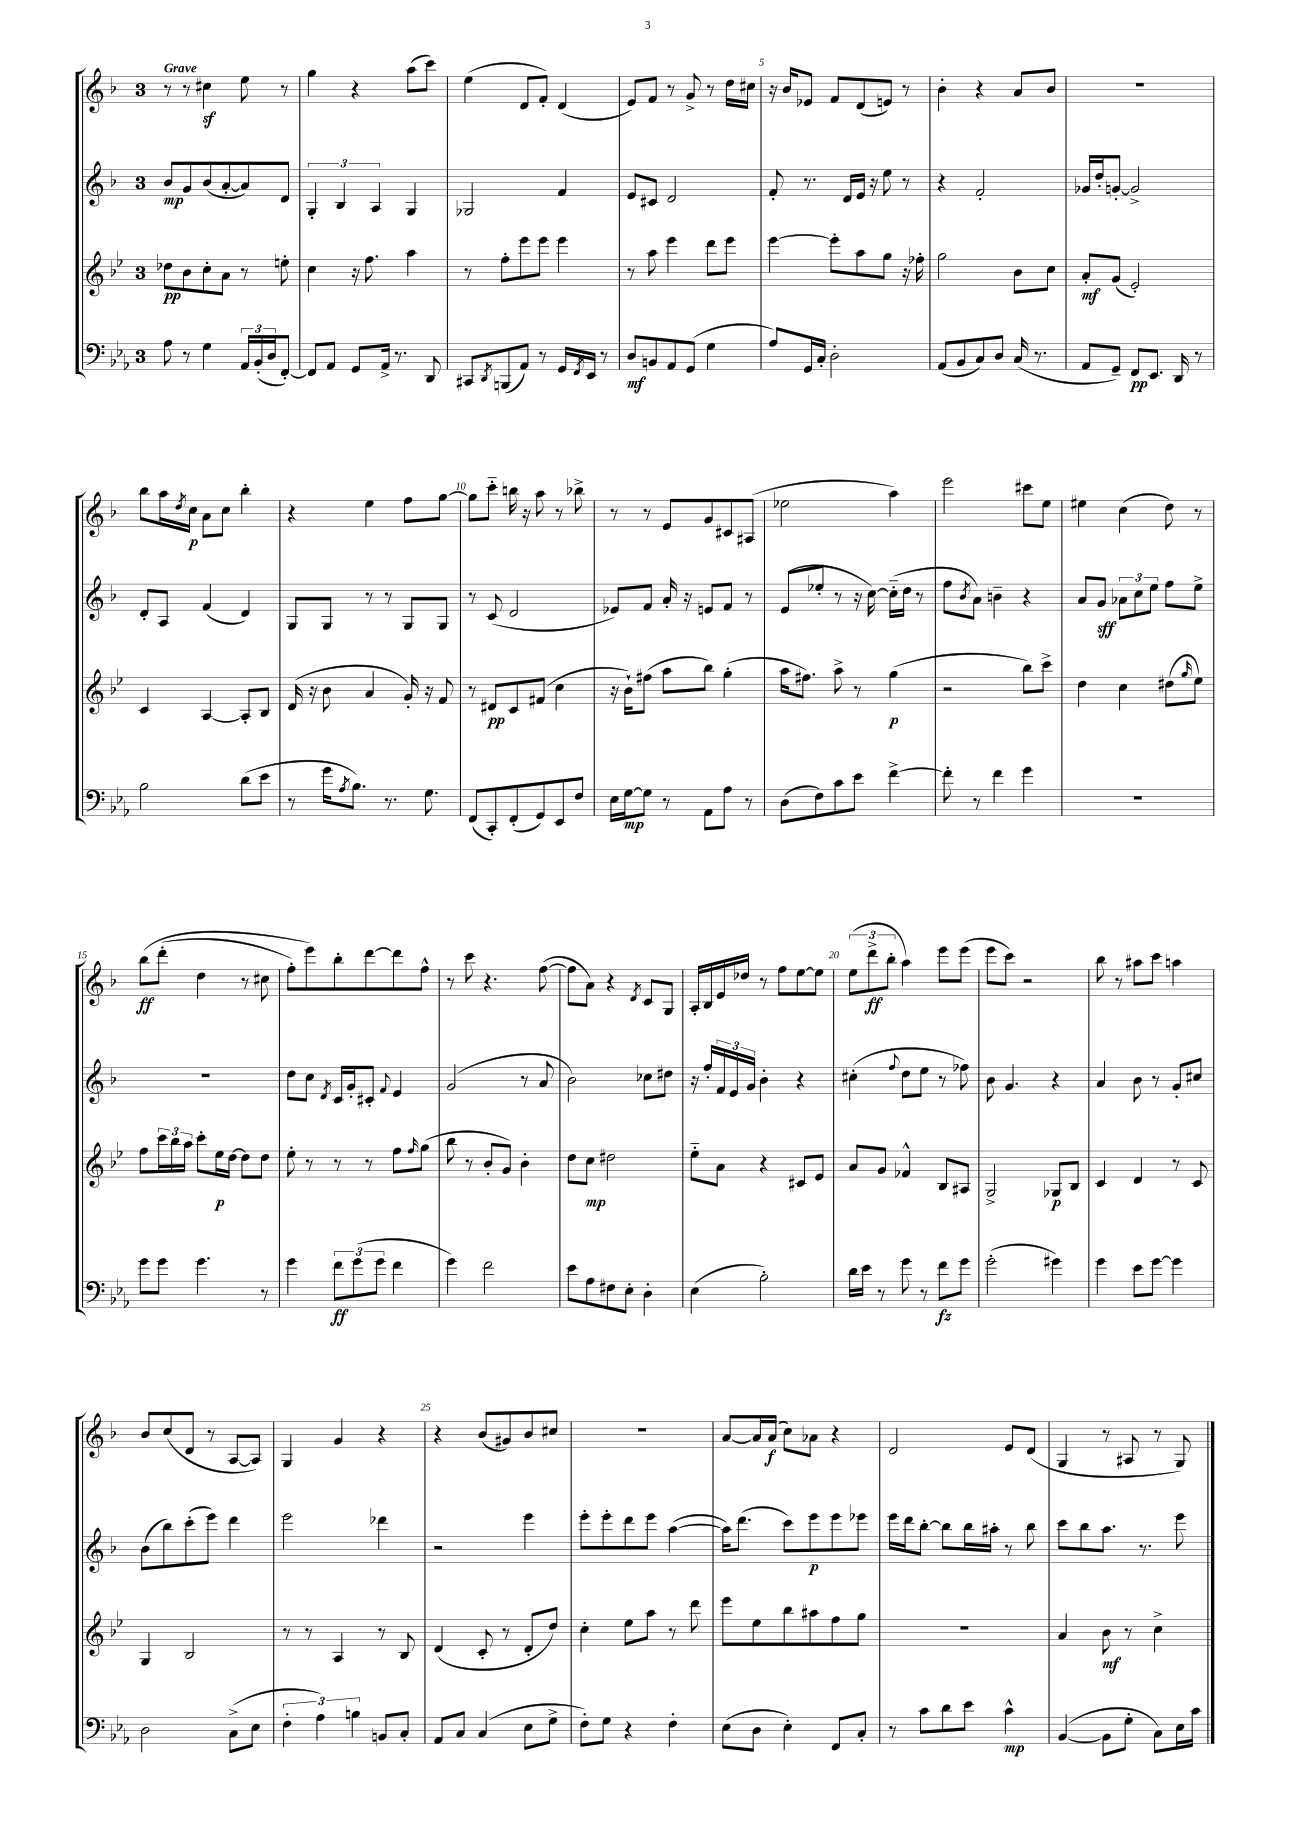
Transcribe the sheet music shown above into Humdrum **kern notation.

**kern	**dynam	**kern	**dynam	**kern	**dynam	**kern	**dynam
*part4	*part4	*part3	*part3	*part2	*part2	*part1	*part1
*staff4	*staff4	*staff3	*staff3	*staff2	*staff2	*staff1	*staff1
*clefF4	*	*clefG2	*	*clefG2	*	*clefG2	*
*k[b-e-a-]	*	*k[b-e-]	*	*k[b-]	*	*k[b-]	*
*M3/4	*	*M3/4	*	*M3/4	*	*M3/4	*
=1	=1	=1	=1	=1	=1	=1	=1
!	!	!	!	!	!	!LO:TX:a:B:t=Grave	!
8A-\	.	8dd-X\L	pp	8b-/L	mp	8r	.
8r	.	8b-\	.	8g/	.	8r	.
4G\	.	8cc'\	.	(8b-/	.	4cc#Xz\	.
.	.	8a\J	.	[8a'/	.	.	.
24AA-/LL	.	8r	.	8a/])	.	8ee\	.
(24BB-'/	.	.	.	.	.	.	.
24D/J	.	.	.	.	.	.	.
[8FF'/J)	.	8een'\	.	8d/J	.	8r	.
=2	=2	=2	=2	=2	=2	=2	=2
8FF/L]	.	4cc\	.	6G'/	.	4gg\	.
8AA-/J	.	.	.	.	.	.	.
.	.	.	.	6B-/	.	.	.
8GG/L	.	16r	.	.	.	4r	.
.	.	8.ff\	.	.	.	.	.
.	.	.	.	6A/	.	.	.
16AA-^/Jk	.	.	.	.	.	.	.
8.r	.	.	.	.	.	.	.
.	.	4aa\	.	4G/	.	(8aa\L	.
8DD/	.	.	.	.	.	8ccc\J)	.
=3	=3	=3	=3	=3	=3	=3	=3
8CC#X/L	.	8r	.	2G-X/	.	(4ee\	.
8qDD/	.	.	.	.	.	.	.
(8BBBn/	.	8ff'\L	.	.	.	.	.
8AA-/J)	.	8eee-\	.	.	.	8d/L	.
8r	.	8eee-\J	.	.	.	8f'/J)	.
16GG/LL	.	4eee-\	.	4f/	.	(4d/	.
8qFF/	.	.	.	.	.	.	.
16EE-/JJ	.	.	.	.	.	.	.
8r	.	.	.	.	.	.	.
=4	=4	=4	=4	=4	=4	=4	=4
8D/L	mf	8r	.	8e/L	.	8e/L)	.
8BBn/	.	8aa\	.	8c#X/J	.	8f/J	.
8AA-/	.	4eee-\	.	2d/	.	8r	.
(8GG/J	.	.	.	.	.	8g^/	.
4G\	.	8ddd\L	.	.	.	8r	.
.	.	8eee-\J	.	.	.	16dd\LL	.
.	.	.	.	.	.	16cc#X\JJ	.
=5	=5	=5	=5	=5	=5	=5	=5
8A-/L)	.	[4eee-\	.	8f'/	.	16r	.
.	.	.	.	.	.	16b-/KL	.
16GG/L	.	.	.	8.r	.	8e-X/J	.
16C'/JJ	.	.	.	.	.	.	.
2D'\	.	8eee-'\L]	.	.	.	8f/L	.
.	.	.	.	16d/LL	.	.	.
.	.	8aa\	.	16e/JJ	.	(8d/	.
.	.	.	.	16r	.	.	.
.	.	8gg\J	.	8ee\	.	8en/J)	.
.	.	16r	.	8r	.	8r	.
.	.	16ff-X'\	.	.	.	.	.
=6	=6	=6	=6	=6	=6	=6	=6
(8AA-/L	.	2gg\	.	4r	.	4b-'\	.
8BB-/	.	.	.	.	.	.	.
8C/)	.	.	.	2f'/	.	4r	.
8D/J	.	.	.	.	.	.	.
(16C/	.	8b-\L	.	.	.	8a/L	.
8.r	.	.	.	.	.	.	.
.	.	8cc\J	.	.	.	8b-/J	.
=7	=7	=7	=7	=7	=7	=7	=7
8AA-/L	.	8a'/L	mf	16g-X/LL	.	2.r	.
.	.	.	.	16dd'/J	.	.	.
8GG~/J)	.	(8g/J	.	[8gn'/J	.	.	.
8FF/L	pp	2e-'/)	.	2g^/]	.	.	.
8.EE-/J	.	.	.	.	.	.	.
16DD/	.	.	.	.	.	.	.
8r	.	.	.	.	.	.	.
!!LO:LB:g=z
=8	=8	=8	=8	=8	=8	=8	=8
2B-\	.	4c/	.	8d'/L	.	8bb-\L	.
.	.	.	.	8A/J	.	16aa\L	.
.	.	.	.	.	.	8qdd/	.
.	.	.	.	.	.	16cc\JJ	p
.	.	[4A/	.	(4f/	.	8a\L	.
.	.	.	.	.	.	8cc\J	.
(8d\L	.	8A'/L]	.	4d/)	.	4bb-'\	.
8e-\J	.	8B-/J	.	.	.	.	.
=9	=9	=9	=9	=9	=9	=9	=9
8r	.	(16d/	.	8G/L	.	4r	.
.	.	16r	.	.	.	.	.
16g\KL	.	8b-\	.	8G/J	.	.	.
8qA-/	.	.	.	.	.	.	.
8.B-\J)	.	.	.	.	.	.	.
.	.	4a/	.	8r	.	4ee\	.
8.r	.	.	.	8r	.	.	.
.	.	16g'/)	.	8G/L	.	8ff\L	.
8.G\	.	16r	.	.	.	.	.
.	.	8f/	.	8G/J	.	[8gg\J	.
=10	=10	=10	=10	=10	=10	=10	=10
(8FF/L	.	8r	.	8r	.	8gg\L]	.
8CC'/)	.	8d#X/L	pp	(8c/	.	8ccc\J	.
(8FF'/	.	8c/	.	2d/	.	16bbn\	.
.	.	.	.	.	.	16r	.
8GG/)	.	(8f#X/J	.	.	.	8aa\	.
8EE-/	.	4cc\	.	.	.	8r	.
8F/J	.	.	.	.	.	8bb-X^\	.
=11	=11	=11	=11	=11	=11	=11	=11
16E-\LL	.	16r	.	8e-X/L)	.	8r	.
[16G\J	mp	16b-`\KL)	.	.	.	.	.
8G\J]	.	(8ff#X\J	.	8f/J	.	8r	.
8r	.	8aa\L	.	16a'/	.	8e/L	.
.	.	.	.	16r	.	.	.
8AA-\L	.	8bb-\J)	.	8en/L	.	8g/	.
8A-\J	.	(4gg'\	.	8f/J	.	8c#X/	.
8r	.	.	.	8r	.	(8A#X/J	.
=12	=12	=12	=12	=12	=12	=12	=12
(8D\L	.	16aa\KL	.	(8e/L	.	2ee-X\	.
.	.	8.ff#X\J)	.	.	.	.	.
8F\)	.	.	.	8ee-X'/J	.	.	.
8c\	.	8aa^\	.	8r	.	.	.
8e-\J	.	8r	.	16r	.	.	.
.	.	.	.	[16cc\)	.	.	.
[4f^\	.	(4gg\	p	(16cc\LL]	.	4aa\)	.
.	.	.	.	16dd\JJ	.	.	.
.	.	.	.	8r	.	.	.
=13	=13	=13	=13	=13	=13	=13	=13
8f'\]	.	2r	.	8ff\L	.	2eee\	.
.	.	.	.	8qb-/	.	.	.
8r	.	.	.	8a\J)	.	.	.
4f\	.	.	.	4bn~\	.	.	.
4g\	.	8bb-\L)	.	4r	.	8ccc#X\L	.
.	.	8ccc^\J	.	.	.	8ee\J	.
=14	=14	=14	=14	=14	=14	=14	=14
2.r	.	4dd\	.	8a/L	.	4ee#X\	.
.	.	.	.	8g/J	sff	.	.
.	.	4cc\	.	12a-X\L	.	(4cc\	.
.	.	.	.	12cc\	.	.	.
.	.	.	.	12ee\J	.	.	.
.	.	(8dd#X\L	.	8ff\L	.	8dd\)	.
.	.	16qqgg/	.	.	.	.	.
.	.	8ee-\J)	.	8ee^\J	.	8r	.
!!LO:LB:g=z
=15	=15	=15	=15	=15	=15	=15	=15
8g\L	.	8ff\L	.	2.r	.	(8bb-\L	ff
8g\J	.	24ccc\L	.	.	.	(8ddd'\J	.
.	.	24bb-\	.	.	.	.	.
.	.	24aa\JJ	.	.	.	.	.
4.g\	.	8ccc'\L	.	.	.	4dd\	.
.	.	16ee-\L	p	.	.	.	.
.	.	[16dd\JJ	.	.	.	.	.
.	.	8dd\L]	.	.	.	8r	.
8r	.	8dd\J	.	.	.	8cc#X\	.
=16	=16	=16	=16	=16	=16	=16	=16
4g\	.	8ee-'\	.	8dd\L	.	8ff'\L)	.
.	.	8r	.	8cc\J	.	8eee\)	.
.	.	.	.	8qd/	.	.	.
12f\L	ff	8r	.	16c/LL	.	8bb-'\	.
.	.	.	.	16g'/J	.	.	.
(12g\	.	.	.	.	.	.	.
.	.	8r	.	8c#X'/J	.	[8ddd\	.
12g\J	.	.	.	.	.	.	.
.	.	.	.	8qqf/	.	.	.
4f\	.	8ff\L	.	4e/	.	8ddd\]	.
.	.	16qqff/	.	.	.	.	.
.	.	(8gg\J	.	.	.	8ff^^\J	.
=17	=17	=17	=17	=17	=17	=17	=17
4g\)	.	8bb-\	.	(2g/	.	8r	.
.	.	8r	.	.	.	8ccc\	.
2f\	.	8b-'/L	.	.	.	4.r	.
.	.	8g/J)	.	.	.	.	.
.	.	4b-'\	.	8r	.	.	.
.	.	.	.	8a/	.	([8ff\	.
=18	=18	=18	=18	=18	=18	=18	=18
8e-\L	.	8dd\L	.	2b-\)	.	8ff\L]	.
8A-\	.	8cc\J	mp	.	.	8a\J)	.
8F#X\	.	2dd#X\	.	.	.	4r	.
8E-'\J	.	.	.	.	.	.	.
.	.	.	.	.	.	8qd/	.
4D'\	.	.	.	8cc-X\L	.	8c/L	.
.	.	.	.	8dd#X\J	.	8G/J	.
=19	=19	=19	=19	=19	=19	=19	=19
(4E-\	.	8ee-\L	.	16r	.	16A'/LL	.
.	.	.	.	16ff'/LL	.	16B-/	.
.	.	8a\J	.	24f/	.	16e/	.
.	.	.	.	24e/	.	.	.
.	.	.	.	.	.	16dd-X/JJ	.
.	.	.	.	24g/JJ	.	.	.
2B-'\)	.	4r	.	4b-'\	.	8r	.
.	.	.	.	.	.	8ff\L	.
.	.	8c#X/L	.	4r	.	[8ee\	.
.	.	8e-/J	.	.	.	8ee\J]	.
=20	=20	=20	=20	=20	=20	=20	=20
16d\LL	.	8a/L	.	(4cc#X'\	.	(12ee\L	.
16e-\JJ	.	.	.	.	.	.	.
.	.	.	.	.	.	12ddd^\	ff
8r	.	8g/J	.	.	.	.	.
.	.	.	.	.	.	12bb-'\J	.
.	.	.	.	8qqff/	.	.	.
8g\	.	4f-X^^/	.	8dd\L	.	4aa\)	.
8r	.	.	.	8ee\J	.	.	.
8f\L	fz	8B-/L	.	8r	.	8eee\L	.
8g\J	.	8A#X/J	.	8ff-X\)	.	(8eee\J	.
=21	=21	=21	=21	=21	=21	=21	=21
(2g'\	.	2G^/	.	8b-\	.	8eee\L	.
.	.	.	.	4.g/	.	8ccc\J)	.
.	.	.	.	.	.	2r	.
4g#X\)	.	8G-X/L	p	4r	.	.	.
.	.	8B-/J	.	.	.	.	.
=22	=22	=22	=22	=22	=22	=22	=22
4g\	.	4c/	.	4a/	.	8bb-\	.
.	.	.	.	.	.	8r	.
8e-\L	.	4d/	.	8b-\	.	8aa#X\L	.
[8g\J	.	.	.	8r	.	8ccc\J	.
4g\]	.	8r	.	8g'/L	.	4aan\	.
.	.	8c/	.	8cc#X/J	.	.	.
!!LO:LB:g=z
=23	=23	=23	=23	=23	=23	=23	=23
2D\	.	4G/	.	(8b-\L	.	8b-/L	.
.	.	.	.	8bb-\)	.	(8cc/	.
.	.	2B-/	.	(8ccc'\	.	8d/J	.
.	.	.	.	8eee\J)	.	8r	.
(8C^\L	.	.	.	4ddd\	.	[8A/L	.
8E-\J	.	.	.	.	.	8A/J])	.
=24	=24	=24	=24	=24	=24	=24	=24
6F'\	.	8r	.	2eee\	.	4G/	.
.	.	8r	.	.	.	.	.
6A-\)	.	.	.	.	.	.	.
.	.	4A/	.	.	.	4g/	.
6Bn\	.	.	.	.	.	.	.
8BBn/L	.	8r	.	4ddd-X\	.	4r	.
8C'/J	.	8B-/	.	.	.	.	.
=25	=25	=25	=25	=25	=25	=25	=25
8AA-/L	.	(4d/	.	2r	.	4r	.
8C/J	.	.	.	.	.	.	.
(4C/	.	8c'/	.	.	.	(8b-/L	.
.	.	8r	.	.	.	8g#X/)	.
8E-\L	.	8d'/L	.	4eee\	.	8b-/	.
8G^\J	.	8dd/J)	.	.	.	8cc#X/J	.
=26	=26	=26	=26	=26	=26	=26	=26
8F'\L)	.	4cc'\	.	8eee'\L	.	2.r	.
8G\J	.	.	.	8eee'\	.	.	.
4r	.	8ee-\L	.	8ddd\	.	.	.
.	.	8aa\J	.	8eee\J	.	.	.
4F'\	.	8r	.	([4aa\	.	.	.
.	.	8ddd\	.	.	.	.	.
=27	=27	=27	=27	=27	=27	=27	=27
(8E-\L	.	8eee-\L	.	16aa\KL])	.	[8a/L	.
.	.	.	.	(8.ddd\J	.	.	.
8D\J	.	8ee-\	.	.	.	16a/L]	.
.	.	.	.	.	.	(16a/JJ	f
4E-'\)	.	8bb-\	.	8ccc\L)	.	8cc\L)	.
.	.	8aa#X\	.	8eee\	p	8a-X\J	.
8FF/L	.	8ff\	.	8eee\	.	4r	.
8C'/J	.	8gg\J	.	8eee-X\J	.	.	.
=28	=28	=28	=28	=28	=28	=28	=28
8r	.	2.r	.	16eee\LL	.	2d/	.
.	.	.	.	16ddd\J	.	.	.
8c\L	.	.	.	[8bb-'\J	.	.	.
8d\	.	.	.	8bb-\L]	.	.	.
8e-\J	.	.	.	16bb-\L	.	.	.
.	.	.	.	16aa#X'\JJ	.	.	.
4c^^\	mp	.	.	8r	.	8e/L	.
.	.	.	.	8bb-\	.	(8d/J	.
=29	=29	=29	=29	=29	=29	=29	=29
([4BB-/	.	4a/	.	8ccc\L	.	4G/	.
.	.	.	.	8bb-\	.	.	.
8BB-\L]	.	8b-\	mf	8.aa\J	.	8r	.
8G'\J	.	8r	.	.	.	8A#X/	.
.	.	.	.	8.r	.	.	.
8C\L)	.	4cc^\	.	.	.	8r	.
16E-\L	.	.	.	8eee\	.	8G/)	.
16c\JJ	.	.	.	.	.	.	.
==	==	==	==	==	==	==	==
*-	*-	*-	*-	*-	*-	*-	*-
